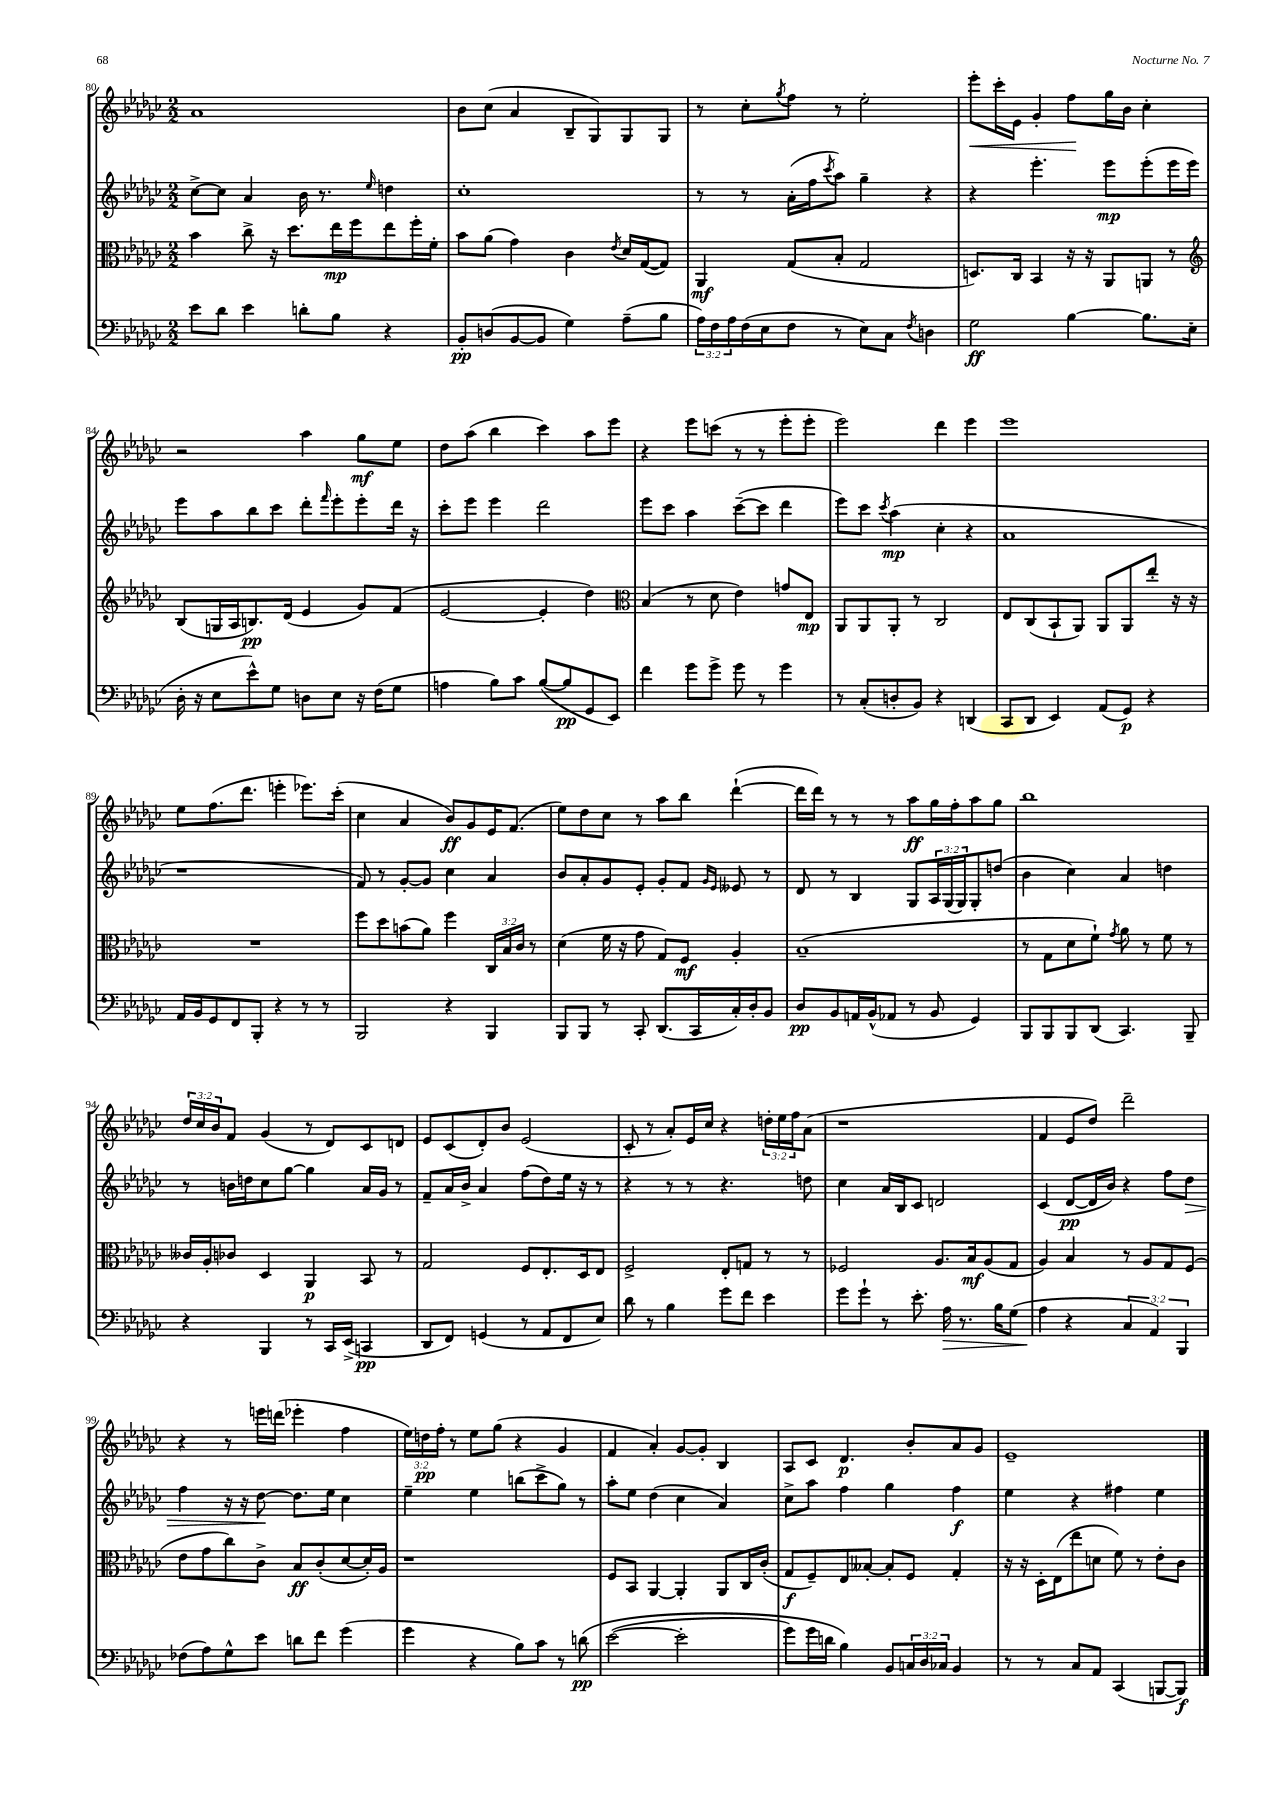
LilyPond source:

<<
\new StaffGroup <<
\new Staff = "s0" {
    \clef treble \key ges \major \numericTimeSignature \time 2/2 \override Staff.TupletNumber.text = #tuplet-number::calc-fraction-text
    aes'1 |
    bes'8 ces''8( aes'4 bes8-- ges8) ges8 ges8 |
    r8 ces''8-. \acciaccatura { ges''8 } f''8 r8 ees''2-. |
    ees'''8-.\< ces'''16-. ees'16 ges'4-. f''8\! ges''16 bes'16 ces''4-. |
    r2 aes''4 ges''8\mf ees''8 |
    des''8 aes''8( bes''4 ces'''4) aes''8 ees'''8 |
    r4 ees'''8 c'''8( r8 r8 ees'''8-. ees'''8-. |
    ees'''2) des'''4 ees'''4 |
    ees'''1 |
    ees''8 f''8.( des'''8. e'''4-. ees'''8.) ces'''16-.( |
    ces''4 aes'4 bes'8\ff) ges'8 ees'16 f'8.( |
    ees''8) des''8 ces''8 r8 aes''8 bes''8 des'''4~-!( |
    des'''16 des'''16) r8 r8 r8 aes''8\ff ges''16 f''16-. aes''8 ges''8 |
    bes''1 |
    \tuplet 3/2 { des''16 ces''16 bes'16 } f'8 ges'4( r8 des'8) ces'8 d'8 |
    ees'8 ces'8( des'8-.) bes'8 ees'2( |
    ces'8-. r8 aes'8-.) ees'16 ces''16 r4 \tuplet 3/2 { d''16-. ees''16 f''16 } aes'8( |
    r1 |
    f'4 ees'8 des''8) des'''2-- |
    r4 r8 e'''16 d'''16( ees'''4-. f''4 |
    \tuplet 3/2 { ees''16) d''16\pp f''16-. } r8 ees''8 ges''8( r4 ges'4 |
    f'4 aes'4-.) ges'8~ ges'8-. bes4 |
    aes8 ces'8 des'4.\p bes'8-. aes'8 ges'8 |
    ees'1-- \bar "|." |
}
\new Staff = "s1" {
    \clef treble \key ges \major \numericTimeSignature \time 2/2 \override Staff.TupletNumber.text = #tuplet-number::calc-fraction-text
    ces''8~-> ces''8 aes'4 bes'16 r8. \grace { ees''16 } d''4 |
    ces''1-. |
    r8 r8 aes'16-.( f''16 \acciaccatura { ces'''8 } aes''8) ges''4-- r4 |
    r4 ees'''4.-. ees'''8\mp ees'''8-.( ees'''16 ees'''16) |
    ees'''8 aes''8 bes''8 ces'''8 des'''8-. \grace { f'''16 } ees'''8-. ees'''8-. des'''16 r16 |
    ces'''8-. ees'''8 ees'''4 des'''2 |
    ees'''8 ces'''8 aes''4 ces'''8~--( ces'''8 des'''4 |
    ees'''8) ces'''8 \acciaccatura { ces'''8 } aes''4\mp( ces''4-. r4 |
    aes'1 |
    r1 |
    f'8) r8 ges'8~-. ges'8 ces''4 aes'4 |
    bes'8 aes'8-. ges'8 ees'8-. ges'8-. f'8 \grace { ges'16 ees'16 } eeses'8 r8 |
    des'8 r8 bes4 ges8 \tuplet 3/2 { aes16 ges16( ges16) } ges8-. d''8( |
    bes'4 ces''4) aes'4 d''4 |
    r8 b'16 d''16 ces''8 ges''8~ ges''4 aes'16 ges'16 r8 |
    f'8-- aes'16 bes'16-> aes'4 f''8( des''8) ees''16 r16 r8 |
    r4 r8 r8 r4. d''8 |
    ces''4 aes'16 bes16 ces'8 d'2 |
    ces'4( des'8~\pp des'16 bes'16) r4 f''8 des''8\> |
    f''4 r16 r16 des''8~\! des''8. ees''16 ces''4 |
    ees''4-- ees''4 b''8( ces'''8-> ges''8) r8 |
    aes''8-. ees''8 des''4( ces''4 aes'4) |
    ces''8-> aes''8 f''4 ges''4 f''4\f |
    ees''4 r4 fis''4 ees''4 \bar "|." |
}
\new Staff = "s2" {
    \clef alto \key ges \major \numericTimeSignature \time 2/2 \override Staff.TupletNumber.text = #tuplet-number::calc-fraction-text
    bes'4 ces''8-> r16 des''8. ees''16\mp f''16 ees''8 f''16-. f'16-. |
    bes'8 aes'8( ges'4) ces'4 \acciaccatura { ees'8 } des'16 ges16~( ges8) |
    aes,4\mf ges8( bes8-. ges2 |
    d8.) ces16 bes,4 r16 r16 aes,8 a,8 r8 |
    \clef treble bes8( g16 aes16 b8.\pp) des'16( ees'4 ges'8) f'8( |
    ees'2~ ees'4-. des''4) |
    \clef alto bes4( r8 des'8 ees'4) g'8 ees8\mp |
    aes,8 aes,8 aes,8-. r8 ces2 |
    ees8 ces8( bes,8-! aes,8) aes,8 aes,8 ees''8-. r16 r16 |
    R1 |
    f''8 des''8 b'8( aes'8) f''4 \tuplet 3/2 { ces16 bes16 ces'16 } r8 |
    des'4( f'16 r16 ges'8 ges8) f8\mf aes4-. |
    bes1--( |
    r8 ges8 des'8 f'8-!) \acciaccatura { ges'8 } aes'8 r8 f'8 r8 |
    ceses'16 aes16-. ces'8 des4 aes,4\p bes,8 r8 |
    ges2 f8 ees8.-. des16 ees8 |
    f2-> ees8-. g8 r8 r8 |
    fes2 aes8. bes16\mf aes8( ges8 |
    aes4) bes4 r8 aes8 ges8 f8( |
    ees'8 ges'8 ces''8) ces'8-> bes8\ff ces'8-.( des'8~ des'16-.) aes16 |
    r1 |
    f8 bes,8 aes,4~ aes,4-. aes,8 ces16 ces'16-.( |
    ges8\f f8--) ees8 beses8~-. beses8-. f8 ges4-. |
    r16 r16 des16-. ees16( ees''8 d'8 f'8) r8 ees'8-. ces'8 \bar "|." |
}
\new Staff = "s3" {
    \clef bass \key ges \major \numericTimeSignature \time 2/2 \override Staff.TupletNumber.text = #tuplet-number::calc-fraction-text
    ees'8 des'8 ees'4 d'8-. bes8 r4 |
    bes,8-.\pp d8( bes,8~ bes,8 ges4) aes8--( bes8 |
    \tuplet 3/2 { aes16) f16 aes16 } f16( ees16 f8 r8 ees8) ces8 \acciaccatura { f8 } d4 |
    ges2\ff bes4~ bes8. ees16( |
    des16-. r16 ees8 ees'8-^) ges8 d8 ees8 r16 f16( ges8 |
    a4 bes8) ces'8 bes8~( bes8\pp ges,8 ees,8) |
    f'4 ges'8 ges'8-> ges'8 r8 ges'4 |
    r8 ces8-.( d8-. bes,8) r4 d,4( |
    ces,8 des,8 ees,4) aes,8( ges,8\p) r4 |
    aes,16 bes,16 ges,8 f,8 bes,,8-. r4 r8 r8 |
    bes,,2 r4 bes,,4 |
    bes,,8 bes,,8 r8 ces,8-. des,8.( ces,16 ces16-.) des16-. bes,8 |
    des8\pp bes,8 a,16 bes,16-^( aes,8 r8 bes,8 ges,4) |
    bes,,8 bes,,8 bes,,8 des,8( ces,4.) bes,,8-- |
    r4 bes,,4 r8 ces,16 ees,16->( c,4\pp |
    des,8 f,8) g,4( r8 aes,8 f,8 ees8) |
    des'8 r8 bes4 ges'8 f'8 ees'4 |
    ges'8 ges'8-! r8 ees'8.-. aes16\> r8. bes16 ges8( |
    aes4\! r4 \tuplet 3/2 { ces4 aes,4) bes,,4 } |
    fes8( aes8) ges8-^ ees'8 d'8 f'8 ges'4( |
    ges'4 r4 bes8) ces'8 r8 d'8\pp\( |
    ees'2~( ees'2-. |
    ges'8) ges'16 d'16 bes4\) bes,8 \tuplet 3/2 { c16 des16 ces16 } bes,4 |
    r8 r8 ces8 aes,8 ces,4( b,,8~ b,,8\f) \bar "|." |
}
>>
>>
\layout { \context { \Score currentBarNumber = #80 } }
